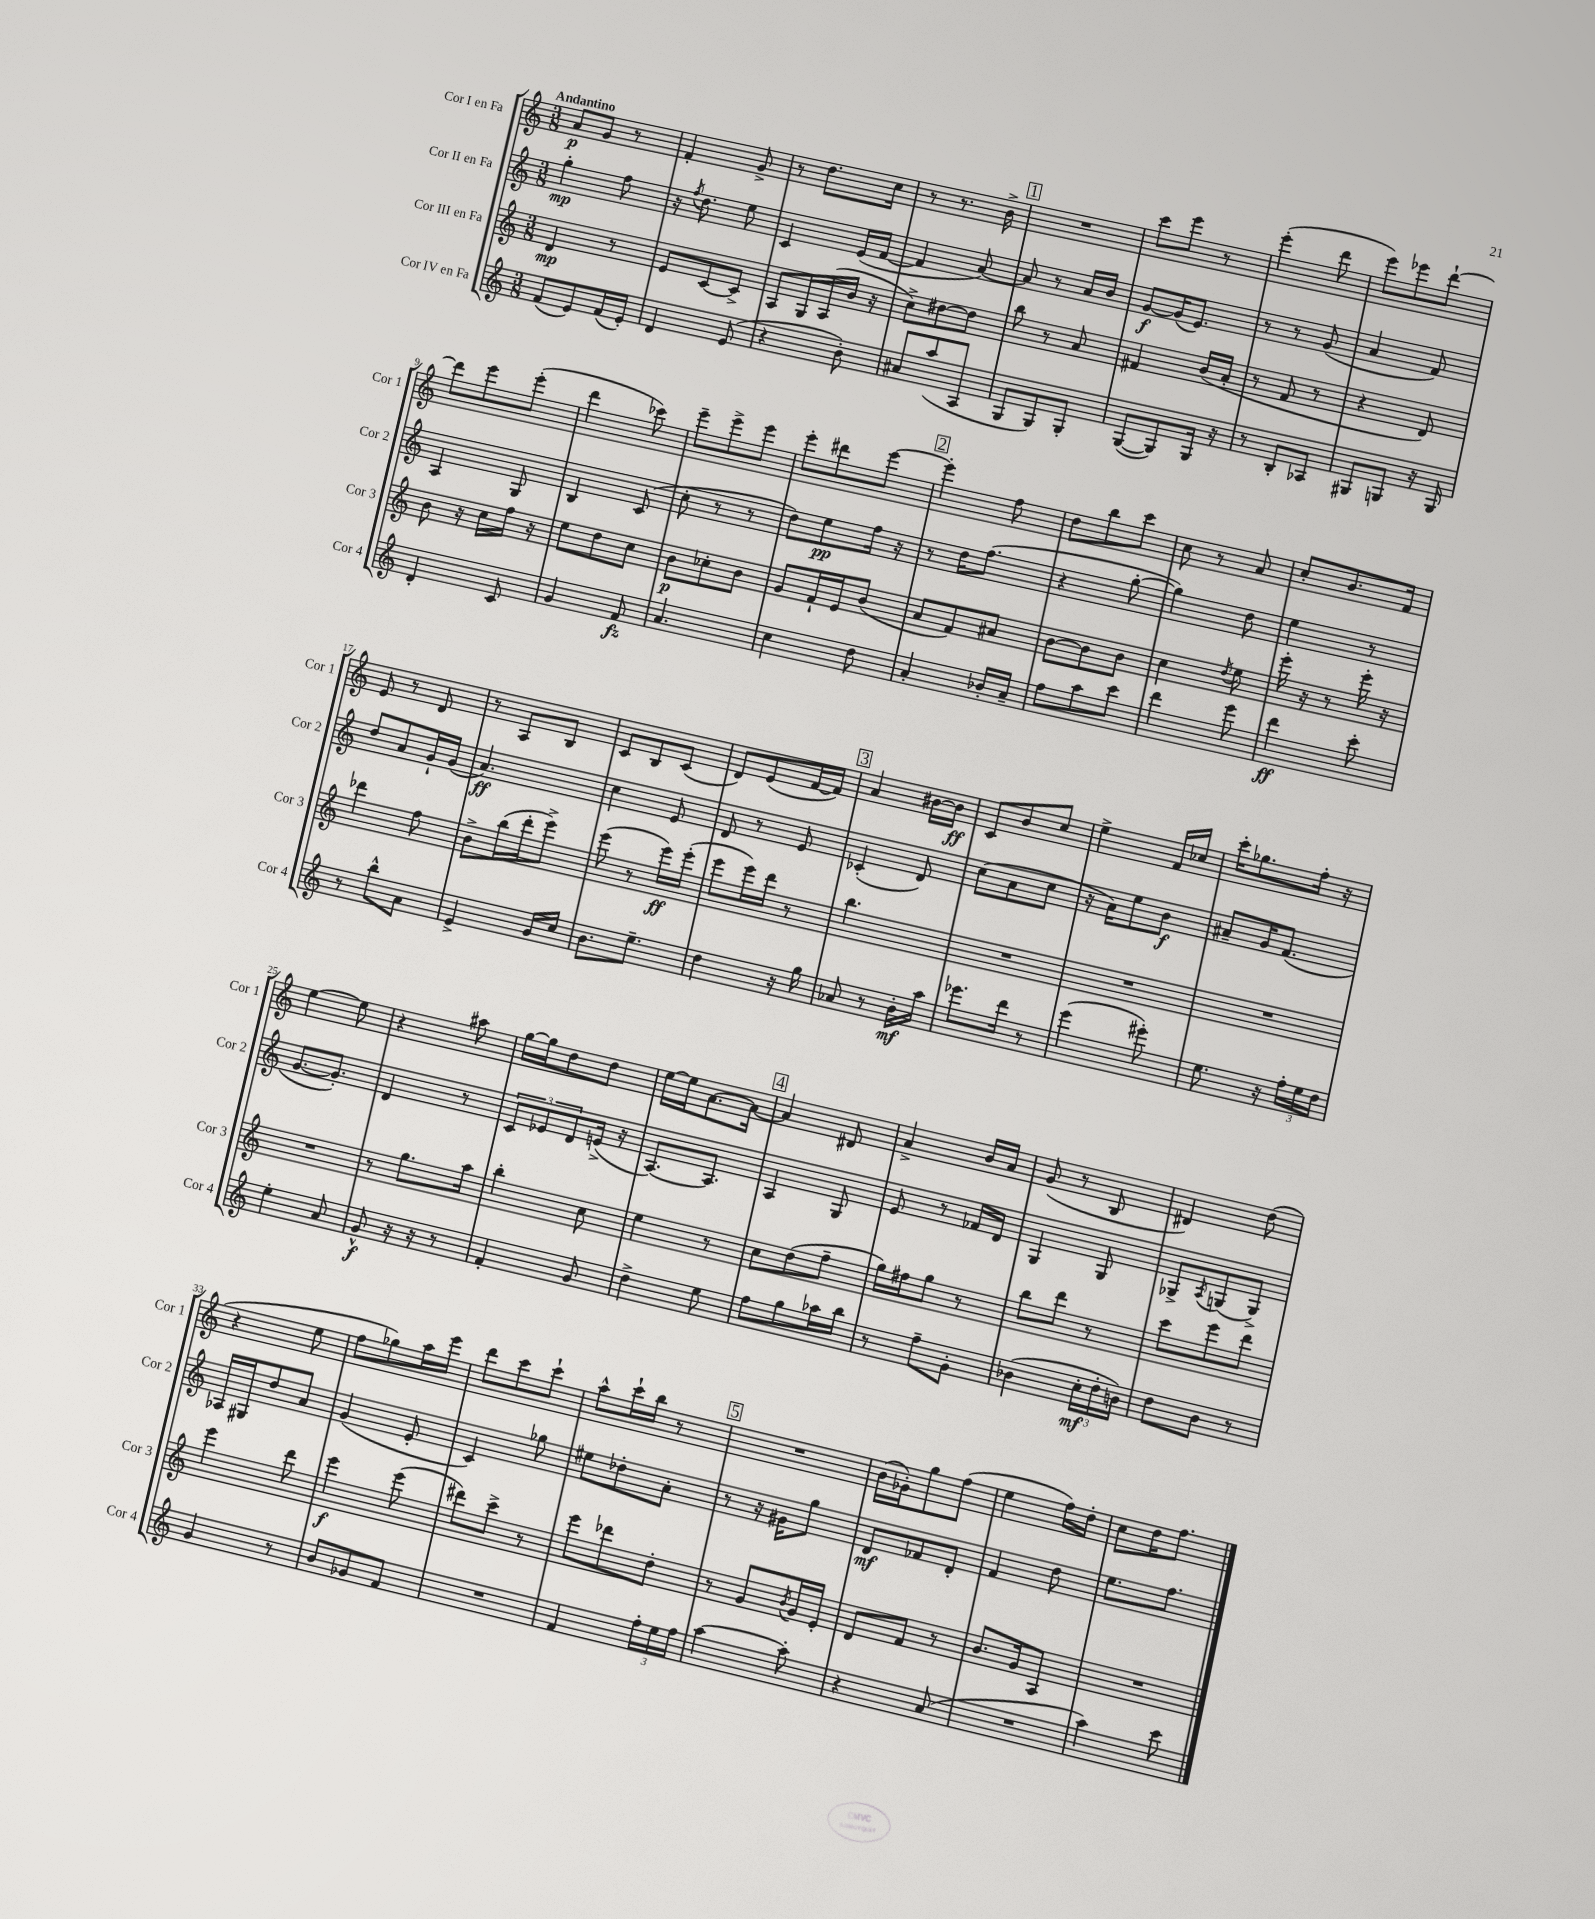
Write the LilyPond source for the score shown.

<<
\new StaffGroup <<
\new Staff = "s0" \with { instrumentName = "Cor I en Fa" shortInstrumentName = "Cor 1" } {
    \clef treble \key c \major \numericTimeSignature \time 3/8 \tempo "Andantino"
    a'8\p g'8 r8 |
    f'4-. g'8-> |
    r8 d''8. c''16 |
    r8 r8. b'16-> |
    \mark \markup { \box "1" } R4. |
    c'''8 e'''8 r8 |
    e'''4-.( d'''8 |
    e'''8) ees'''8 d'''8~-! |
    d'''8 e'''8 e'''8-.( |
    d'''4 ces'''8) |
    e'''8-- e'''8-> e'''8 |
    e'''8-. dis'''8 e'''8~ |
    \mark \markup { \box "2" } e'''4-. f''8 |
    d''8 b''8 c'''8 |
    c''8 r8 a'8 |
    c''8-. b'8. f'16 |
    e'8 r8 d'8 |
    r8 a8 b8 |
    c'8 b8 c'8( |
    d'8) e'8( f'16~ f'16) |
    \mark \markup { \box "3" } a'4 bis'16~ bis'16\ff |
    c'8 b'8 c''8 |
    e''4-> f'16 ces''16 |
    c'''16-. ges''8. f''16-. r16 |
    e''4~ e''8 |
    r4 ais''8 |
    g''16~ g''16 d''8 d''8 |
    e''16~ e''16 a'8.~ a'16~ |
    \mark \markup { \box "4" } a'4 dis'8 |
    a'4-> b'16 a'16 |
    g'8( r8 b8 |
    dis'4) d''8( |
    r4 e''8 |
    f''8 ges''8) a''16 e'''16 |
    d'''8 c'''8 c'''8-! |
    a''8-^ c'''16-! b''16 r8 |
    \mark \markup { \box "5" } R4. |
    b'16( ges'16-.) g''8 f''8( |
    e''4 f''16) d''16-. |
    c''8 d''16 f''8. \bar "|." |
}
\new Staff = "s1" \with { instrumentName = "Cor II en Fa" shortInstrumentName = "Cor 2" } {
    \clef treble \key c \major \numericTimeSignature \time 3/8
    g''4-.\mp f''8 |
    r16 \acciaccatura { f''8 } d''8. e''8 |
    c'4 e'16( f'16~ |
    f'4 a'8~) |
    \mark \markup { \box "1" } a'8 r8 a'16 b'16 |
    g'8~\f g'16( e'8.) |
    r8 r8 g'8( |
    a'4 f'8) |
    a4 g8 |
    b4 c'8( |
    c''8-. r8 r8 |
    d''8) e''8\pp f''16 r16 |
    \mark \markup { \box "2" } r8 d''16 f''8.( |
    r4 g''8~-. |
    g''4) d''8 |
    e''4 r8 |
    d''8 a'8 g'16-! g'16( |
    a'4.\ff) |
    c''4 e'8 |
    d'8 r8 e'8 |
    \mark \markup { \box "3" } ces'4-.( d'8) |
    c''8( a'8 c''8 |
    r16 a'16) e''8 b'8\f |
    ais'8-- g'16 f'8.( |
    g'8.~ g'8.-.) |
    d'4 r8 |
    \tuplet 3/2 { c'8 ees'8 d'8 } e'16->( r16 |
    a8.~) a8. |
    \mark \markup { \box "4" } a4 g8 |
    e'8 r8 fes'16 d'16 |
    g4 g8 |
    ges8-> \acciaccatura { a8 } g8( g8->) |
    aes16 gis16 d''8 a'8 |
    g'4( e'8-. |
    c'4) ges''8 |
    eis''8 des''8-. a'8-. |
    \mark \markup { \box "5" } r8 r16 gis'16 g''8 |
    d'8\mf fes'8 d'8-. |
    f'4 d''8 |
    e''8. f''8. \bar "|." |
}
\new Staff = "s2" \with { instrumentName = "Cor III en Fa" shortInstrumentName = "Cor 3" } {
    \clef treble \key c \major \numericTimeSignature \time 3/8
    d'4\mp r8 |
    e'8 c'8~ c'8-> |
    a8 g16 a16( b'16 r16 |
    c''8->) dis''8~ dis''8 |
    \mark \markup { \box "1" } b''8 r8 a'8 |
    fis'4 b'16( a'16-. |
    r8 f'8 r8 |
    r4 d'8) |
    b'8 r16 c''16 f''16 r16 |
    e''8 d''8 c''8 |
    b'8\p ces''8-. b'8 |
    g'8 f'16-! e'16 b'8( |
    \mark \markup { \box "2" } a'8 f'8) ais'8 |
    b'8~ b'8 b'8 |
    c''4 \acciaccatura { d''8 } e''8 |
    e'''16-. r16 r8 e'''16-. r16 |
    des'''4 f''8 |
    b'8-> b''16( d'''16-. e'''8->) |
    e'''8( r8 e'''16\ff) e'''16-.( |
    e'''8 e'''16) d'''16 r8 |
    \mark \markup { \box "3" } b''4. |
    R4. |
    R4. |
    R4. |
    R4. |
    r8 g''8. a''16 |
    b''4-. c''8 |
    e''4 r8 |
    \mark \markup { \box "4" } c''8 d''8( f''8-- |
    g''16) fis''16 g''8 r8 |
    b''8 d'''8 r8 |
    c'''8 e'''8 d'''8 |
    e'''4 d'''8 |
    e'''4\f e'''8( |
    dis'''8) c'''8-> r8 |
    e'''8 des'''8 d''8-. |
    \mark \markup { \box "5" } r8 g'8 \acciaccatura { b'8 } g'16 e'16-. |
    d'8 f'8 r8 |
    b'8. g'16 a8 |
    R4. \bar "|." |
}
\new Staff = "s3" \with { instrumentName = "Cor IV en Fa" shortInstrumentName = "Cor 4" } {
    \clef treble \key c \major \numericTimeSignature \time 3/8
    f'8( e'8) f'16( e'16-.) |
    d'4 e'8( |
    r4 b'8-.) |
    ais'8 a''8( a8 |
    \mark \markup { \box "1" } g8 g8) g8-. |
    g8~( g8) g16 r16 |
    r8 b8-. aes8 |
    gis8 g8 r16 g16 |
    d'4-. c'8 |
    g'4 f'8\fz |
    a'4. |
    c''4 d''8 |
    \mark \markup { \box "2" } a'4-. bes'16-. a'16-- |
    f''8 a''8 c'''8 |
    d'''4 e'''8 |
    d'''4\ff c'''8-. |
    r8 b''8-^ a'8 |
    e'4-> g'16 c''16 |
    b'8. e''8.-- |
    d''4 r16 g''16 |
    \mark \markup { \box "3" } aes'8 r8 b'16-.\mf a''16 |
    ees'''8. d'''16 r8 |
    e'''4( eis'''8-.) |
    e''8. r16 \tuplet 3/2 { f''16-. e''16 d''16 } |
    e''4-. a'8 |
    g'8-^\f r16 r16 r8 |
    f'4-. g'8 |
    d''4-> e''8 |
    \mark \markup { \box "4" } f''8 g''8 aes''16 b''16 |
    r8 f''8-- g'8-. |
    bes'4( \tuplet 3/2 { c''16-.\mf d''16-. b'16) } |
    d''8 b'8 r8 |
    g'4 r8 |
    b'8 ges'8 f'8 |
    R4. |
    f'4 \tuplet 3/2 { f''16-. e''16 f''16 } |
    \mark \markup { \box "5" } a''4~ a''8-. |
    r4 a'8( |
    R4. |
    a''4) c'''8 \bar "|." |
}
>>
>>
